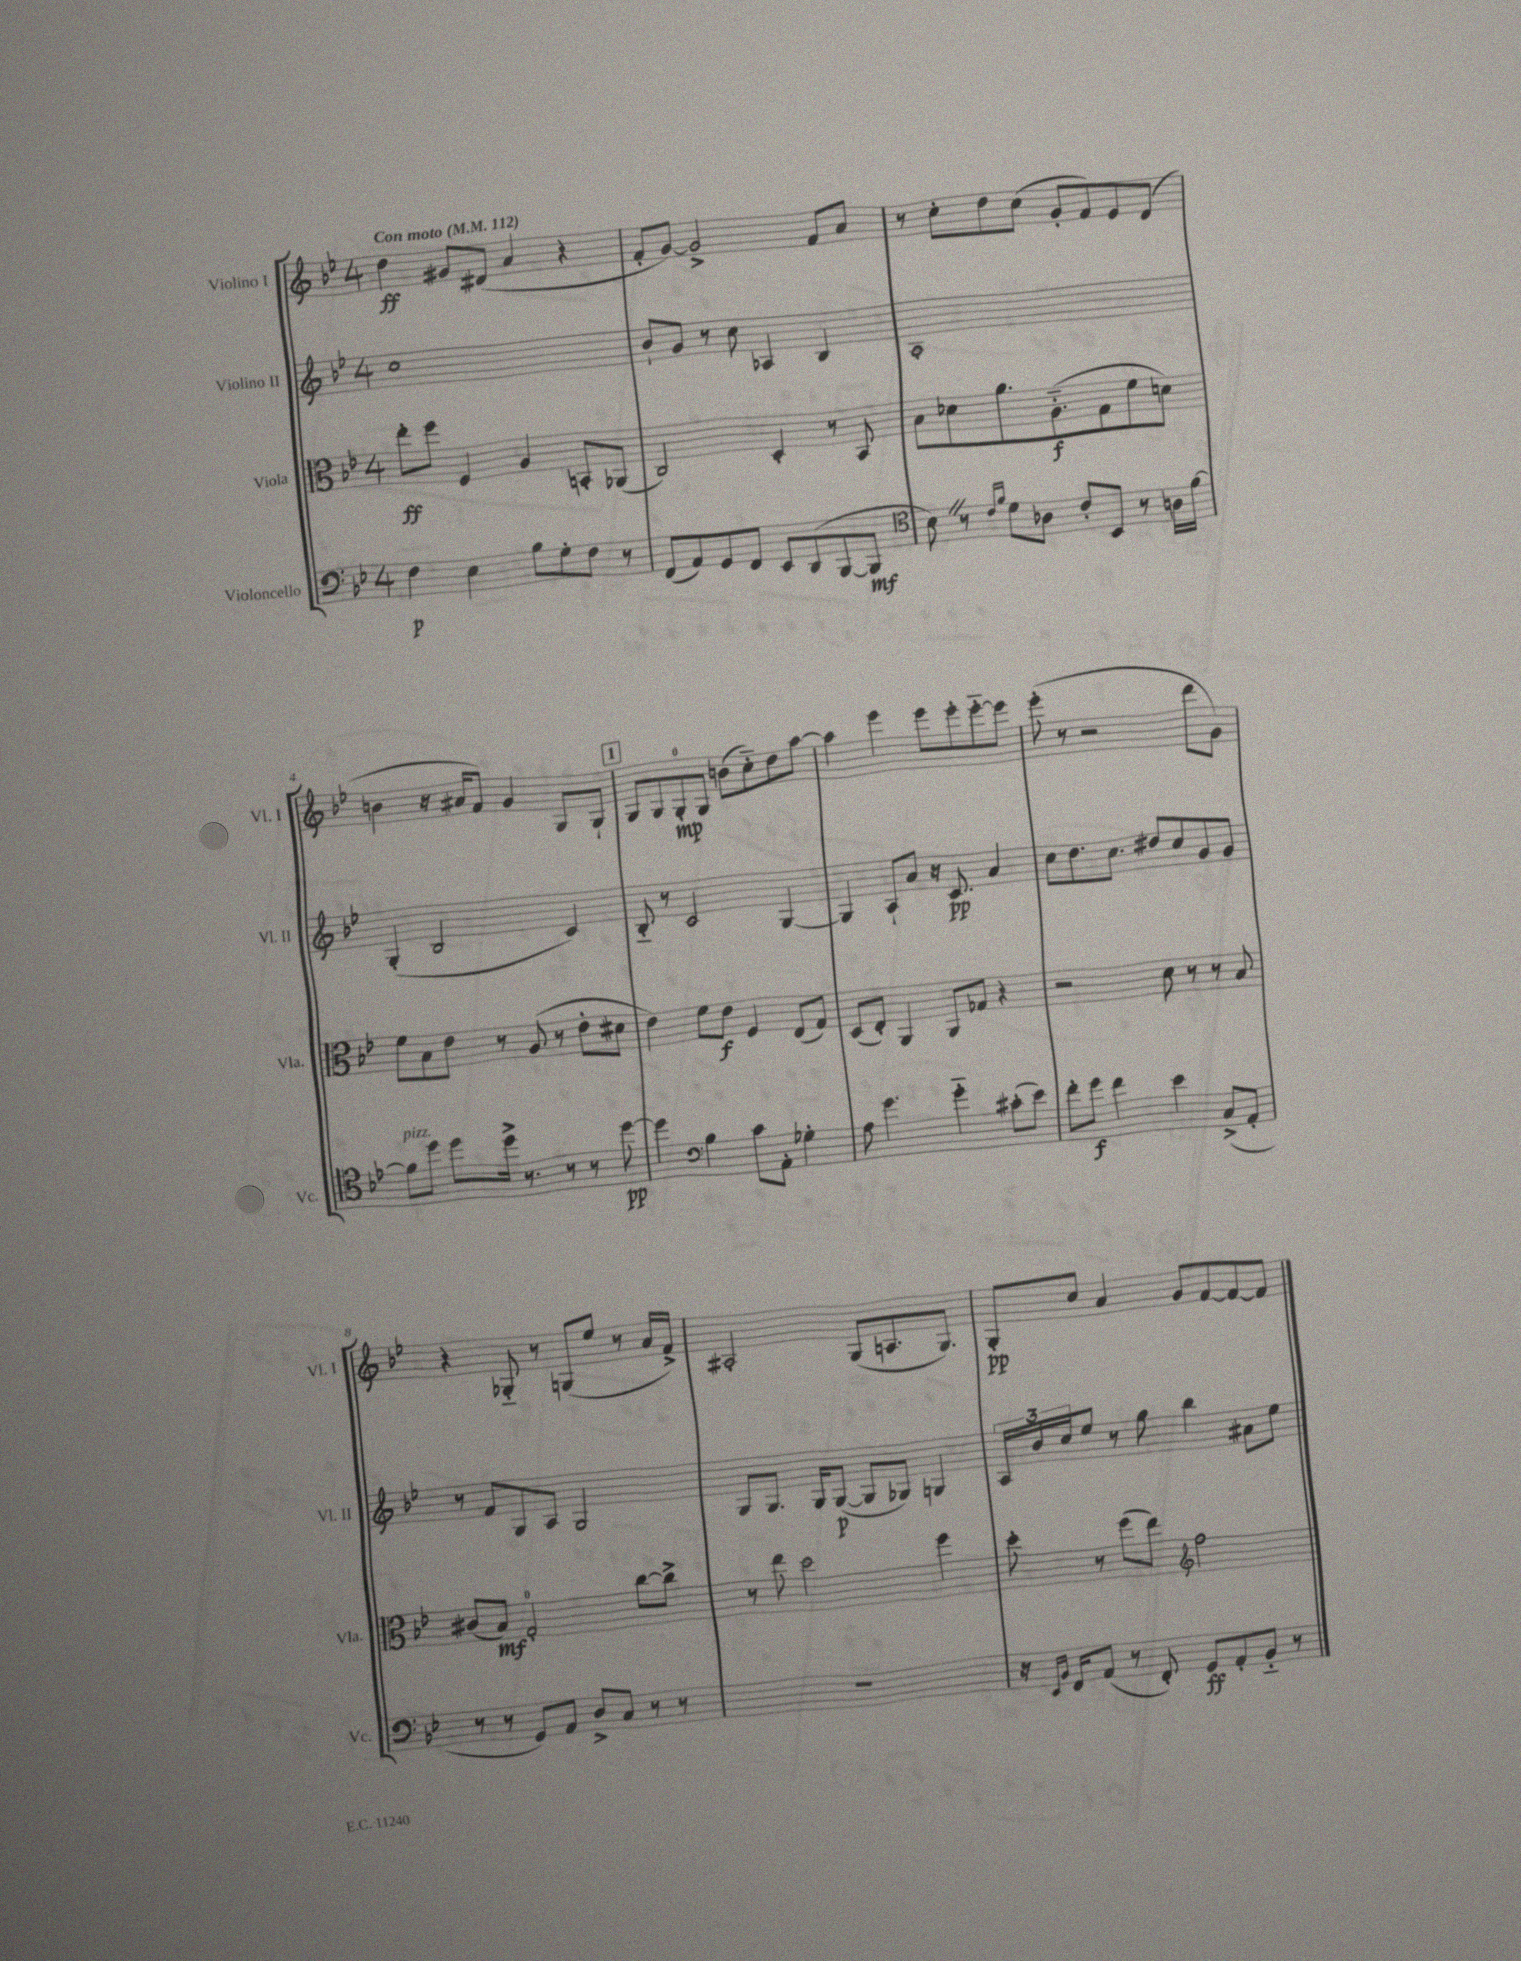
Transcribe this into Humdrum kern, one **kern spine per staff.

**kern	**dynam	**kern	**dynam	**kern	**dynam	**kern	**dynam
*part4	*part4	*part3	*part3	*part2	*part2	*part1	*part1
*staff4	*staff4	*staff3	*staff3	*staff2	*staff2	*staff1	*staff1
*I"Violoncello	*	*I"Viola	*	*I"Violino II	*	*I"Violino I	*
*I'Vc.	*	*I'Vla.	*	*I'Vl. II	*	*I'Vl. I	*
*clefF4	*	*clefC3	*	*clefG2	*	*clefG2	*
*k[b-e-]	*	*k[b-e-]	*	*k[b-e-]	*	*k[b-e-]	*
*M4/4	*	*M4/4	*	*M4/4	*	*M4/4	*
*MM112	*	*MM112	*	*MM112	*	*MM112	*
=1	=1	=1	=1	=1	=1	=1	=1
!	!	!	!	!	!	!LO:TX:a:B:t=Con moto	!
4F\	p	8ee-'\L	ff	1cc	.	4dd\	ff
.	.	8ff\J	.	.	.	.	.
4E-\	.	4F/	.	.	.	8g#X/L	.
.	.	.	.	.	.	(8d#X/J	.
8B-\L	.	4A/	.	.	.	4a/	.
8G'\	.	.	.	.	.	.	.
8F\J	.	8BBn'/L	.	.	.	4r	.
8r	.	(8AA-X/J	.	.	.	.	.
=2	=2	=2	=2	=2	=2	=2	=2
(8FF/L	.	2C/)	.	8b-`/L	.	8f'/L	.
8AA/)	.	.	.	8g/J	.	[8g/J)	.
8GG/	.	.	.	8r	.	2g^/]	.
8FF/J	.	.	.	8cc\	.	.	.
8EE-/L	.	4D'/	.	4A-X/	.	.	.
(8DD/	.	.	.	.	.	.	.
[8BBB-/	.	8r	.	4B-/	.	8f/L	.
8BBB-/J]	mf	8BB-/	.	.	.	8a/J	.
=3	=3	=3	=3	=3	=3	=3	=3
*clefC4	*	*	*	*	*	*	*
8B-Z\)	.	8B-\L	.	1A'	.	8r	.
8r	.	8d-X\	.	.	.	8cc'\L	.
16qqc/LL	.	.	.	.	.	.	.
16qqf/JJ	.	.	.	.	.	.	.
8d\L	.	8.a\	.	.	.	8dd\	.
8A-X\J	.	.	.	.	.	(8cc\J	.
.	.	(8.A\	f	.	.	.	.
8c'/L	.	.	.	.	.	8g'/L	.
8BB-/J	.	8G\	.	.	.	8f/)	.
8r	.	8f\	.	.	.	8e-/	.
16An\LL	.	8dn\J)	.	.	.	(8d/J	.
[16f\JJ	.	.	.	.	.	.	.
!!LO:LB:g=z
=4	=4	=4	=4	=4	=4	=4	=4
!LO:TX:a:i:t=pizz.	!	!	!	!	!	!	!
8f\L]	.	8f\L	.	(4G'/	.	4bn\	.
8dd\J	.	8B-\	.	.	.	.	.
8dd\L	.	8e-\J	.	2B-/	.	16r	.
.	.	.	.	.	.	16a#X/KL	.
16dd^\Jk	.	8r	.	.	.	8f/J)	.
8.r	.	.	.	.	.	.	.
.	.	(8A/	.	.	.	4g/	.
8r	.	8r	.	.	.	.	.
8r	.	8e-'\L	.	4c/)	.	8G/L	.
[8dd\	pp	8d#X\J	.	.	.	8G`/J	.
!!LO:REH:place=s1:t=1
=5	=5	=5	=5	=5	=5	=5	=5
4dd\]	.	4e-\)	.	8B-/	.	8G/L	.
.	.	.	.	8r	.	8G/	.
*clefF4	*	*	*	*	*	*	*
4B-\	.	8f\L	.	2c/	.	8G'/	mp
.	.	8e-\J	f	.	.	8G/J	.
8c\L	.	4F/	.	.	.	(8bn\L	.
8AA'\J	.	.	.	.	.	8cc\)	.
4G-X'\	.	(8E-/L	.	[4G/	.	8dd\	.
.	.	8G/J)	.	.	.	[8aa\J	.
=6	=6	=6	=6	=6	=6	=6	=6
8A\	.	(8D/L	.	4G/]	.	4aa\]	.
4.g\	.	8E-'/J)	.	.	.	.	.
.	.	4AA/	.	8A`/L	.	4eee-\	.
.	.	.	.	8a/J	.	.	.
4g\	.	8AA/L	.	16r	.	8eee-\L	.
.	.	.	.	8.c/	pp	.	.
.	.	8G-X/J	.	.	.	8eee-'\	.
(8c#X'\L	.	4r	.	4a/	.	[8eee-\	.
8e-\J)	.	.	.	.	.	8eee-\J]	.
=7	=7	=7	=7	=7	=7	=7	=7
8f'\L	.	2r	.	8cc\L	.	(8eee-'\	.
8g\J	f	.	.	8.dd\	.	8r	.
4f\	.	.	.	.	.	2r	.
.	.	.	.	8.cc\J	.	.	.
4e-\	.	8d\	.	8dd#X/L	.	.	.
.	.	8r	.	8cc/	.	.	.
(8C^/L	.	8r	.	8g/	.	8ddd\L	.
8AA'/J	.	8B-/	.	8g/J	.	8g\J)	.
!!LO:LB:g=z
=8	=8	=8	=8	=8	=8	=8	=8
8r	.	(8c#X/L	.	8r	.	4r	.
8r	.	8B-/J)	mf	8f/L	.	.	.
8GG/L)	.	2G'/	.	8G/	.	8G-X/	.
8AA/J	.	.	.	8A/J	.	8r	.
8D^/L	.	.	.	2G/	.	(8Gn/L	.
8C/J	.	.	.	.	.	8ee-/J	.
8r	.	[8cc\L	.	.	.	8r	.
8r	.	8cc^\J]	.	.	.	16a/LL	.
.	.	.	.	.	.	16f^/JJ)	.
=9	=9	=9	=9	=9	=9	=9	=9
1r	.	8r	.	8G/L	.	2A#X'/	.
.	.	8ee-\	.	8.G/J	.	.	.
.	.	2dd\	.	.	.	.	.
.	.	.	.	16G/KL	.	.	.
.	.	.	.	([8G/J	p	.	.
.	.	.	.	8G/L]	.	(8G/L	.
.	.	.	.	8G-X/J)	.	8.An/	.
.	.	4ff\	.	4Gn/	.	.	.
.	.	.	.	.	.	8.G/J)	.
=10	=10	=10	=10	=10	=10	=10	=10
16r	.	8dd'\	.	24A/LL	.	8G'/L	pp
.	.	.	.	24b-/	.	.	.
16qqEE-/LL	.	.	.	.	.	.	.
16qqBB-/JJ	.	.	.	.	.	.	.
16FF/KL	.	.	.	.	.	.	.
.	.	.	.	24cc/J	.	.	.
(8AA/J	.	8r	.	8ee-/J	.	8cc/J	.
8r	.	(8ff\L	.	8r	.	4a/	.
8FF'/)	.	8ee-\J)	.	8gg\	.	.	.
*	*	*clefG2	*	*	*	*	*
8GG/L	ff	2ff\	.	4bb-\	.	8g/L	.
8AA'/	.	.	.	.	.	[8f/	.
8BB-/J	.	.	.	8a#X\L	.	8f/_	.
8r	.	.	.	8ee-\J	.	8f/J]	.
==	==	==	==	==	==	==	==
*-	*-	*-	*-	*-	*-	*-	*-
